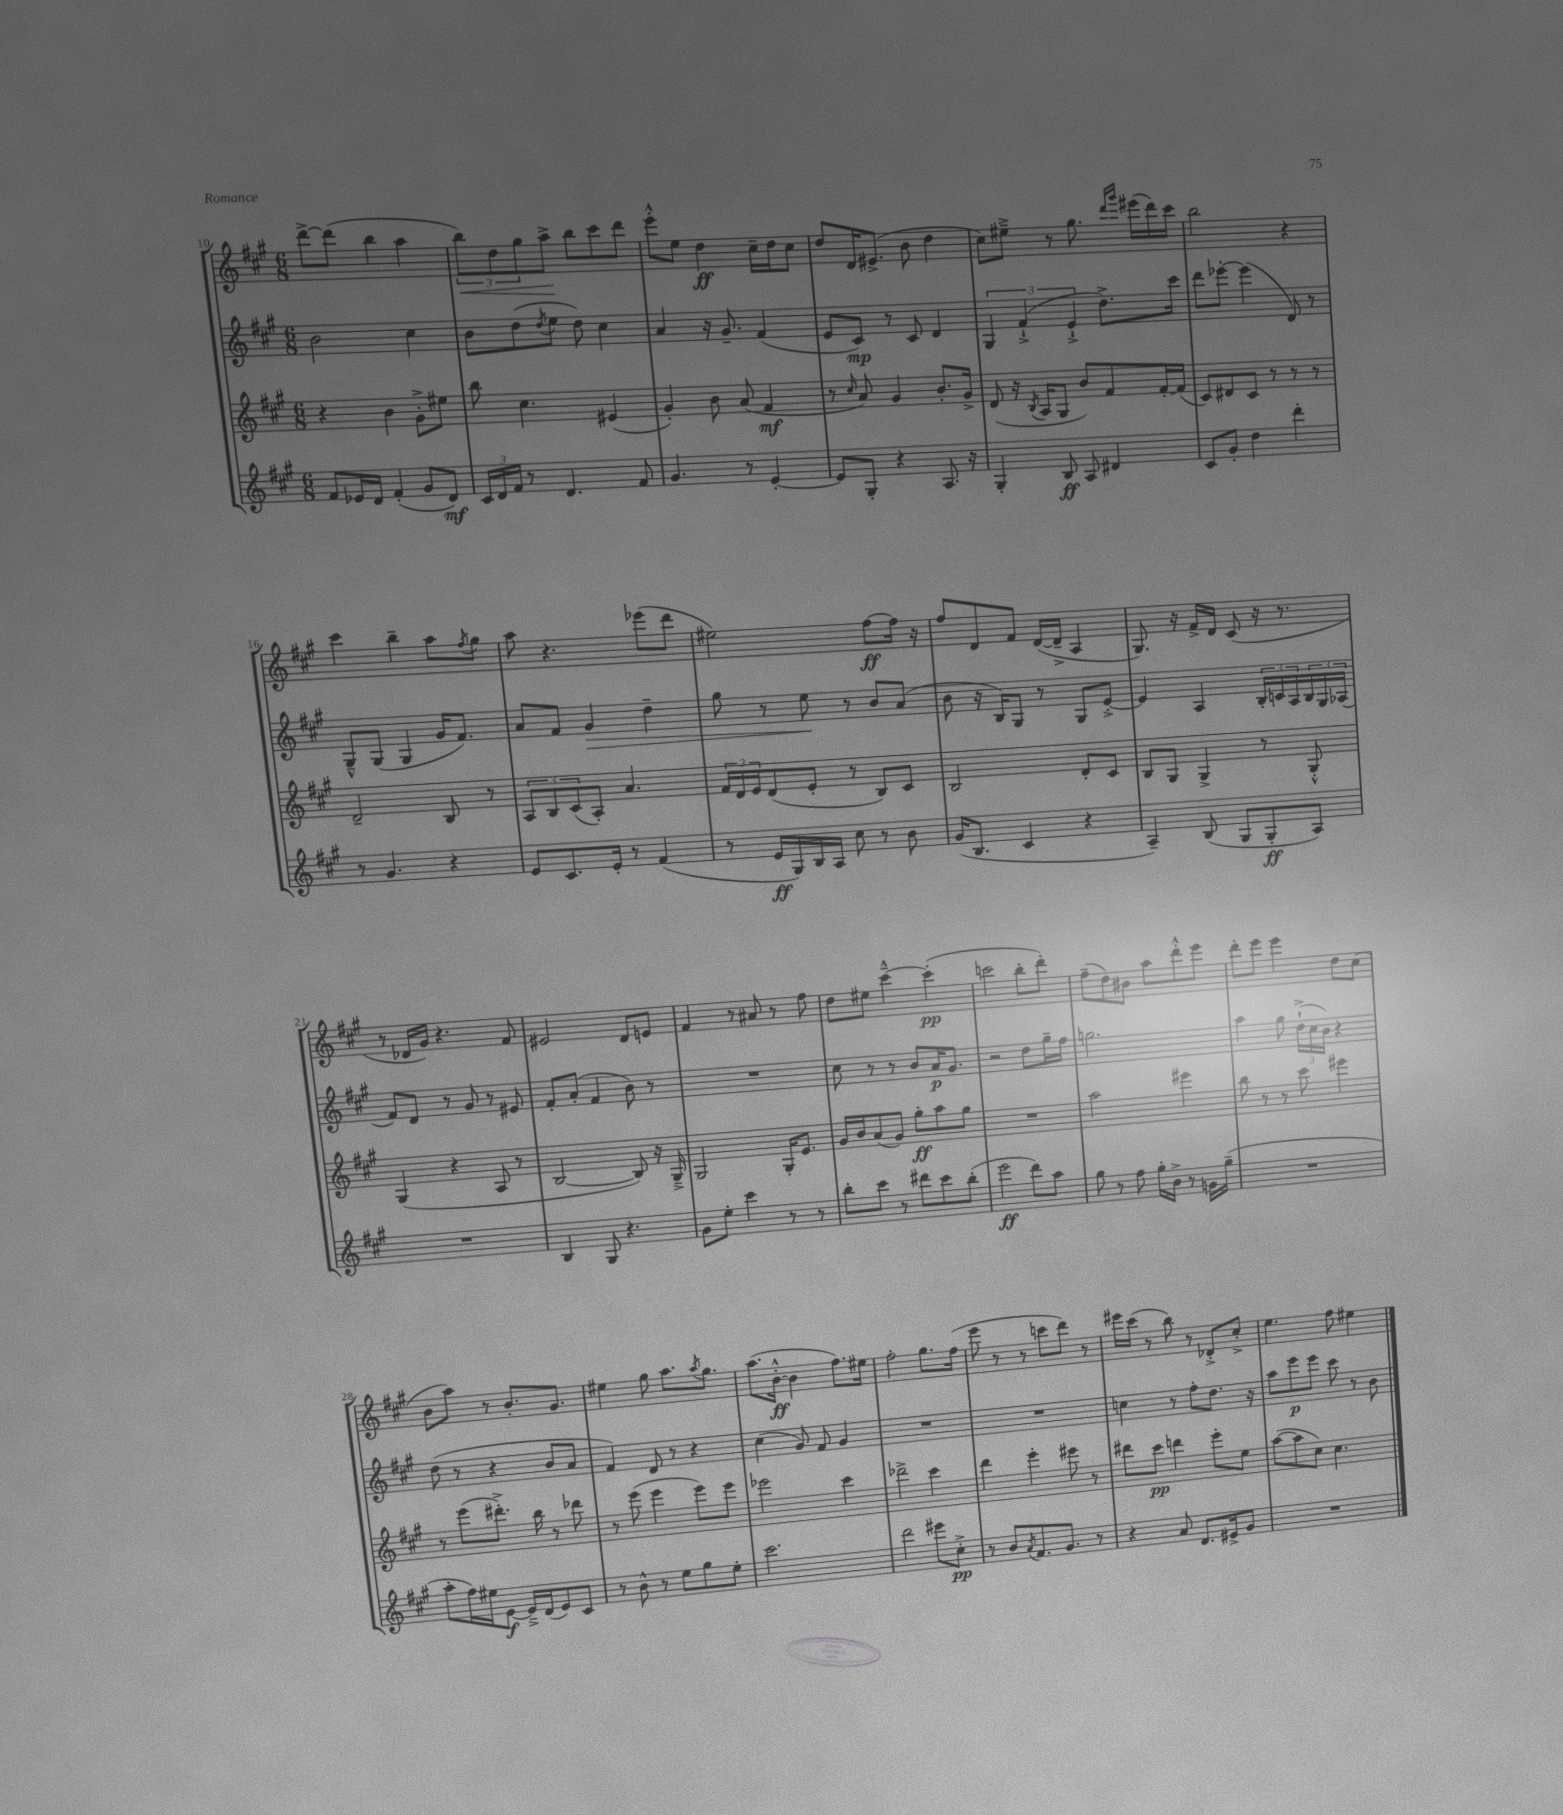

**kern	**kern	**kern	**kern
*staff4	*staff3	*staff2	*staff1
*clefG2	*clefG2	*clefG2	*clefG2
*k[f#c#g#]	*k[f#c#g#]	*k[f#c#g#]	*k[f#c#g#]
*M6/8	*M6/8	*M6/8	*M6/8
8f#	4r	2b	[8ddd^
16e-	.	.	(8ddd]
16d	.	.	.
(4f#'	4b	.	4bb
8g#	8g#'^	4cc#	4aa
8d)	8ee#	.	.
=	=	=	=
24c#	8bb	8b	12bb)
24d	.	.	.
24f#	.	.	12dd
8r	4.cc#	(8dd	.
.	.	.	12gg#
.	.	8qdd	.
4.d	.	8ee	8aa^
.	.	8dd)	8bb
.	(4e#	4cc#	8ccc#
8f#	.	.	8ddd
=	=	=	=
4.g#	4g#')	4a	8eee'^^
.	.	.	8ee
.	8b	16r	4dd
.	.	8.g#~	.
8r	(8a	.	.
[4e'	4f#	(4f#	16cc#~
.	.	.	16dd
.	.	.	8cc#
=	=	=	=
8e]	8r	8e	8dd
.	16qqcc#	.	.
8G#'	8a)	8c#)	16d
.	.	.	(8.e#^
4r	4g#	8r	.
.	.	8c#	8b
8.A	8.b'	4d	4dd
16r	16g#^	.	.
=	=	=	=
4G#'	(8d	6G#	8cc#)
.	16r	.	8ee#~^
.	.	(6f#`^	.
.	8qB	.	.
.	16A	.	.
8B	8G#	.	8r
.	.	6e`^	.
8A	8b)	.	8.gg#
4d#	8f#	8.dd^)	.
.	.	.	16qqddd
.	.	.	16qqggg#
.	.	.	(16eee#
.	[16f#'	.	16ddd)
.	(16f#]	16ccc#	16ccc#
=	=	=	=
8c#	8c#)	8ddd	2bb
8g#'	8d#	[8eee-'	.
4dd	8c#	(4eee-]	.
.	8r	.	.
4ddd'	8r	8d)	4r
.	8r	8r	.
=	=	=	=
8r	2d~	8G#~^^	4ccc#
4.g#	.	(8G#	.
.	.	4G#	4bb~
4r	8B	16g#	8aa
.	.	8.f#)	.
.	.	.	8qff#
.	8r	.	8gg#
=	=	=	=
8e	12A	8a	8aa
.	12B	.	.
8.c#	.	8f#	4.r
.	(12c#	.	.
.	8A')	4g#	.
16e'	.	.	.
8r	4.a	.	.
(4f#	.	4dd~	(8eee-
.	.	.	8ddd
=	=	=	=
8r	24f#	8gg#	2ee#)
.	24d	.	.
.	24e	.	.
16e	(8d	8r	.
16G#)	.	.	.
16B	8e'	8ee	.
16A	.	.	.
8cc#	8r	8r	.
8r	8B)	8b	[8ff#
8b	8c#	(8a	16ff#]
.	.	.	16r
=	=	=	=
(16g#	2B	8b	8ff#
8.B	.	.	.
.	.	16r	8d
.	.	16B)	.
4c#	.	8G#	8f#
.	.	8r	([16d
.	.	.	16d~^]
4r	8d'	8G#	4A
.	8c#	[8e'^	.
=	=	=	=
4A~)	8B	4e]	8.G#)
.	8G#	.	.
.	.	.	16r
(8B	4G#^	4A	16f#^
.	.	.	16d
8G#	.	.	(8c#
8G#'	8r	24B'	16r
.	.	24c	.
.	.	.	8.r
.	.	24A	.
8A)	8G#'^^	24B	.
.	.	24G#	.
.	.	(24A-	.
=	=	=	=
2.r	(4G#	8f#)	8r
.	.	8d	16d-
.	.	.	16g#)
.	4r	8r	4.r
.	.	8g#	.
.	8A	8r	.
.	8r	8e#	8f#
=	=	=	=
4B	[2B	8f#'	2e#
.	.	(8a'	.
8G#	.	4f#	.
4.r	.	.	.
.	8B])	8b)	8d
.	16r	8r	8e
.	16G#~^	.	.
=	=	=	=
8g#	2G#	2.r	4f#
8ee'	.	.	.
4ccc#	.	.	8r
.	.	.	8a#
8r	16G#'	.	8r
.	8.e	.	.
8r	.	.	8ff#
=	=	=	=
8bb'	16g#	8cc#	8dd
.	16b	.	.
8ccc#	(8a	8r	8ee#
8r	8g#)	8r	[4ccc#~^^
8ddd#	8gg#'	8b	.
8ccc#	8aa	16a	(4ccc#']
.	.	8.g#	.
(8bb'	8gg#	.	.
=	=	=	=
2eee	2.r	2r	2ccc
8ddd)	.	8dd	8bb'
8aa	.	16gg#~	8ddd')
.	.	16ff#	.
=	=	=	=
8gg#	2aa	2.gg	(8ff#~
8r	.	.	8dd)
8ff#	.	.	8b#
16gg#'	.	.	8aa
16b^	.	.	.
8r	4eee#	.	8ddd'^^
16g	.	.	8eee
(16gg#~	.	.	.
=	=	=	=
2.r	8bb	4aa	8ddd'
.	8r	.	8eee
.	8r	8gg#	4eee
.	8ccc#	(24dd`^	.
.	.	24cc#	.
.	.	24b)	.
.	4eee#	4r	8dd
.	.	.	(8cc#
=	=	=	=
8aa'	8r	(8dd	8b
16ff#)	(8eee	8r	8aa)
16ee#	.	.	.
[8e	8.ddd#'^)	4r	8r
16e~^]	.	.	8.b'
(16d	16bb	.	.
8e)	8r	8b	.
.	.	.	8.g#
8c#	8ddd-	8a	.
=	=	=	=
8r	8r	4f#)	4ee#
8b^^	(8eee	.	.
8r	4eee	8d	8gg#
8ee	.	8r	8.aa
8gg#	8eee)	4r	.
.	.	.	8qaa
.	.	.	8.gg#
8ee'	8eee	.	.
=	=	=	=
2.ccc#	2eee-	(4cc#	(8.aa
.	.	.	[16b'^^
.	.	8g#)	4b]
.	.	8f#	.
.	4ccc#	4g#	8.ff#)
.	.	.	16ee#
=	=	=	=
2ddd	2ddd-^	2.r	2ff#'
8eee#	4ccc#	.	8.gg#
8cc#'^	.	.	.
.	.	.	(16ff#
=	=	=	=
8r	4ddd	2.r	8eee
8b	.	.	8r
8qa	.	.	.
8.f#	4eee'	.	8r
.	.	.	8ccc
8.g#	.	.	.
.	8eee#	.	8ddd)
8r	8r	.	8r
=	=	=	=
4r	8ddd#	4cc	16eee#
.	.	.	(16ccc#
.	8ccc#	.	8r
8a	4ddd	8r	8bb)
8.d	.	8ff#'	8r
.	8eee'	8.dd	8d-'^
16e#^	.	.	.
8g#	8ee	.	8cc#'^
.	.	16r	.
=	=	=	=
2.r	([8aa	8aa	4.ee
.	8aa]	8eee	.
.	8cc#)	8eee	.
.	4.cc#	8ccc#	8ff#
.	.	8r	4ee#
.	.	8b	.
==	==	==	==
*-	*-	*-	*-
